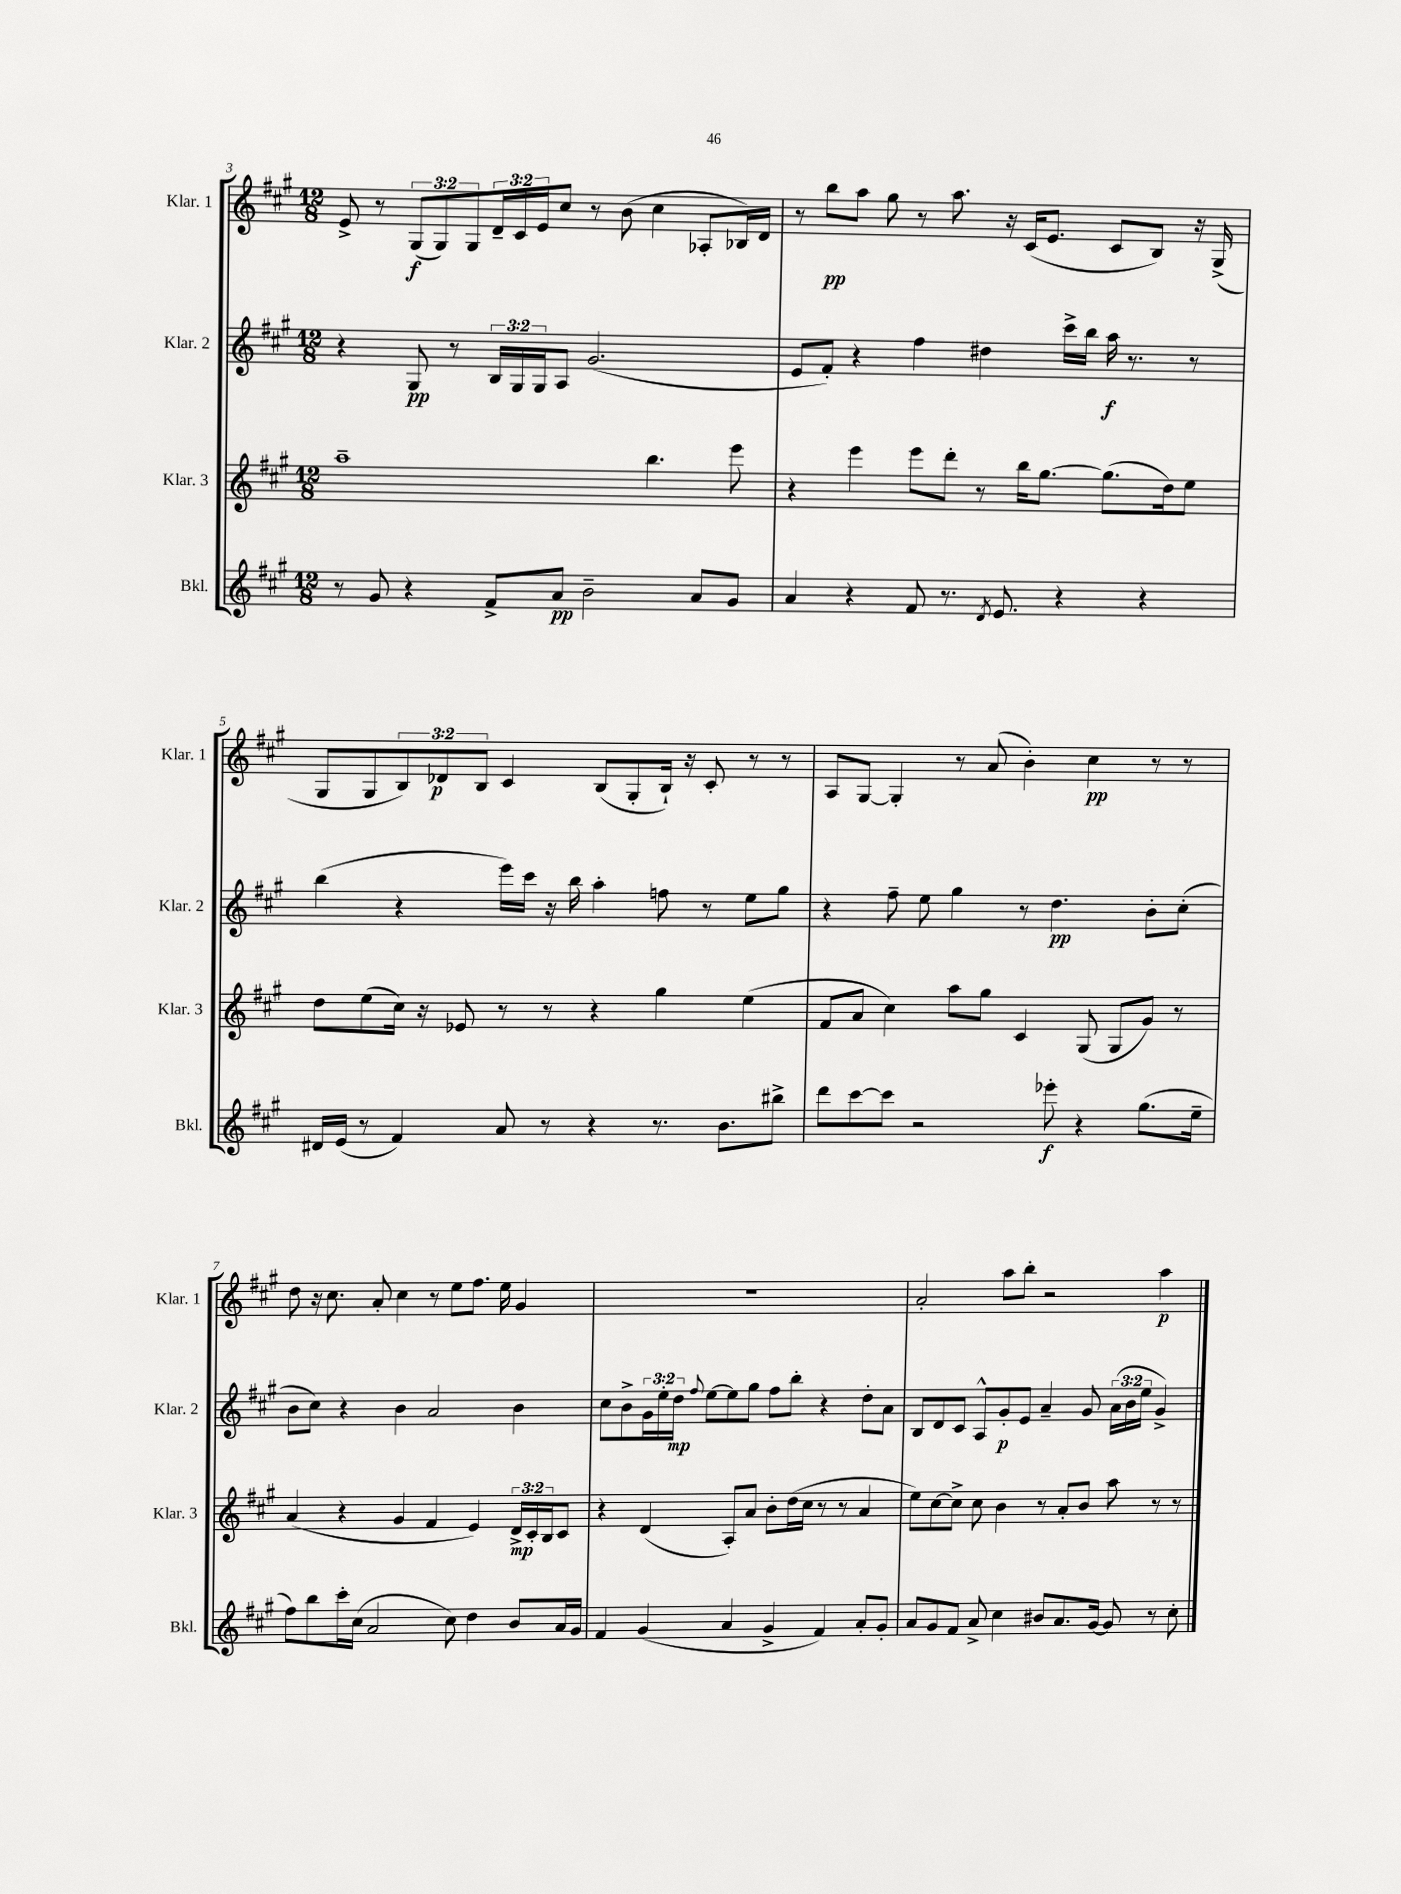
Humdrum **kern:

**kern	**dynam	**kern	**dynam	**kern	**dynam	**kern	**dynam
*part4	*part4	*part3	*part3	*part2	*part2	*part1	*part1
*staff4	*staff4	*staff3	*staff3	*staff2	*staff2	*staff1	*staff1
*I"Bkl.	*	*I"Klar. 3	*	*I"Klar. 2	*	*I"Klar. 1	*
*I'Bkl.	*	*I'Klar. 3	*	*I'Klar. 2	*	*I'Klar. 1	*
*clefG2	*	*clefG2	*	*clefG2	*	*clefG2	*
*k[f#c#g#]	*	*k[f#c#g#]	*	*k[f#c#g#]	*	*k[f#c#g#]	*
*M12/8	*	*M12/8	*	*M12/8	*	*M12/8	*
=3	=3	=3	=3	=3	=3	=3	=3
8r	.	1aa~	.	4r	.	8e^/	.
8g#/	.	.	.	.	.	8r	.
4r	.	.	.	8G#/	pp	(12G#/L	f
.	.	.	.	.	.	12G#/)	.
.	.	.	.	8r	.	.	.
.	.	.	.	.	.	12G#/	.
8f#^/L	.	.	.	24B/LL	.	24d~/L	.
.	.	.	.	24G#/	.	24c#/	.
.	.	.	.	24G#/J	.	24e/J	.
8a/J	pp	.	.	8A/J	.	8cc#/J	.
2b~\	.	.	.	(2.g#/	.	8r	.
.	.	.	.	.	.	(8b\	.
.	.	4.bb\	.	.	.	4cc#\	.
8a/L	.	.	.	.	.	8A-X'/L	.
8g#/J	.	8eee\	.	.	.	16B-X/L)	.
.	.	.	.	.	.	16d/JJ	.
=4	=4	=4	=4	=4	=4	=4	=4
4a/	.	4r	.	8e/L	.	8r	.
.	.	.	.	8f#'/J)	.	8bb\L	pp
4r	.	4eee\	.	4r	.	8aa\J	.
.	.	.	.	.	.	8gg#\	.
8f#/	.	8eee\L	.	4ff#\	.	8r	.
8.r	.	8ddd'\J	.	.	.	8.aa\	.
.	.	8r	.	4dd#X\	.	.	.
8qd/	.	.	.	.	.	.	.
8.e/	.	.	.	.	.	16r	.
.	.	16bb\KL	.	.	.	(16c#/KL	.
.	.	[8.gg#\J	.	.	.	8.e/J	.
4r	.	.	.	16ccc#^\LL	.	.	.
.	.	.	.	16bb\JJ	.	.	.
.	.	(8.gg#\L]	.	16aa\	f	8c#/L	.
.	.	.	.	8.r	.	.	.
4r	.	.	.	.	.	8B/J)	.
.	.	16dd\k)	.	.	.	.	.
.	.	8ee\J	.	8r	.	16r	.
.	.	.	.	.	.	(16G#^/	.
!!LO:LB:g=z
=5	=5	=5	=5	=5	=5	=5	=5
16d#X/LL	.	8dd\L	.	(4bb\	.	8G#/L	.
(16e/JJ	.	.	.	.	.	.	.
8r	.	(8ee\	.	.	.	8G#/	.
4f#/)	.	16cc#\Jk)	.	4r	.	12B/)	.
.	.	16r	.	.	.	.	.
.	.	.	.	.	.	12d-X/	p
.	.	8e-X/	.	.	.	.	.
.	.	.	.	.	.	12B/J	.
8a/	.	8r	.	16eee\LL)	.	4c#/	.
.	.	.	.	16ccc#\JJ	.	.	.
8r	.	8r	.	16r	.	.	.
.	.	.	.	16bb\	.	.	.
4r	.	4r	.	4aa'\	.	(8B/L	.
.	.	.	.	.	.	8G#'/	.
8.r	.	4gg#\	.	8ffn\	.	16B`/Jk)	.
.	.	.	.	.	.	16r	.
.	.	.	.	8r	.	8c#'/	.
8.b\L	.	.	.	.	.	.	.
.	.	(4ee\	.	8ee\L	.	8r	.
8bb#X^\J	.	.	.	8gg#\J	.	8r	.
=6	=6	=6	=6	=6	=6	=6	=6
8ddd\L	.	8f#/L	.	4r	.	8A/L	.
[8ccc#\	.	8a/J	.	.	.	[8G#/J	.
8ccc#\J]	.	4cc#\)	.	8ff#~\	.	4G#'/]	.
2r	.	.	.	8ee\	.	.	.
.	.	8aa\L	.	4gg#\	.	8r	.
.	.	8gg#\J	.	.	.	(8a/	.
.	.	4c#/	.	8r	.	4b'\)	.
8eee-X'\	f	.	.	4.dd\	pp	.	.
4r	.	(8G#/	.	.	.	4cc#\	pp
.	.	8G#/L	.	.	.	.	.
(8.gg#\L	.	8g#/J)	.	8b'\L	.	8r	.
.	.	8r	.	(8cc#'\J	.	8r	.
16ee~\Jk	.	.	.	.	.	.	.
!!LO:LB:g=z
=7	=7	=7	=7	=7	=7	=7	=7
8ff#\L)	.	(4a/	.	8b\L	.	8dd\	.
8bb\	.	.	.	8cc#\J)	.	16r	.
.	.	.	.	.	.	8.cc#\	.
16ccc#'\L	.	4r	.	4r	.	.	.
(16cc#\JJ	.	.	.	.	.	.	.
2a/	.	.	.	.	.	8a'/	.
.	.	4g#/	.	4b\	.	4cc#\	.
.	.	4f#/	.	2a/	.	8r	.
8cc#\)	.	.	.	.	.	8ee\L	.
4dd\	.	4e/)	.	.	.	8.ff#\J	.
.	.	.	.	.	.	16ee\	.
8b/L	.	24d^/LL	mp	4b\	.	4g#/	.
.	.	24c#'/	.	.	.	.	.
.	.	24B/J	.	.	.	.	.
16a/L	.	8c#/J	.	.	.	.	.
16g#/JJ	.	.	.	.	.	.	.
=8	=8	=8	=8	=8	=8	=8	=8
4f#/	.	4r	.	8cc#\L	.	1.r	.
.	.	.	.	8b^\	.	.	.
(4g#/	.	(4d/	.	24g#\L	.	.	.
.	.	.	.	24ee'\	.	.	.
.	.	.	.	24dd\JJ	mp	.	.
.	.	.	.	8qqff#/	.	.	.
.	.	.	.	[8ee\L	.	.	.
4a/	.	8A'/L)	.	8ee\]	.	.	.
.	.	8a/J	.	8gg#\J	.	.	.
4g#^/	.	8b'\L	.	8ff#\L	.	.	.
.	.	(16dd\L	.	8bb'\J	.	.	.
.	.	16cc#\JJ	.	.	.	.	.
4f#/)	.	8r	.	4r	.	.	.
.	.	8r	.	.	.	.	.
8a'/L	.	4a/	.	8dd'\L	.	.	.
8g#'/J	.	.	.	8a\J	.	.	.
=9	=9	=9	=9	=9	=9	=9	=9
8a/L	.	8ee\L)	.	8B/L	.	2a'/	.
8g#/	.	[8cc#\	.	8d/	.	.	.
8f#/J	.	8cc#^\J]	.	8c#/J	.	.	.
8a^/	.	8cc#\	.	8A^^/L	.	.	.
4cc#\	.	4b\	.	8g#'/	p	8aa\L	.
.	.	.	.	8e/J	.	8bb'\J	.
8b#X/L	.	8r	.	4a~/	.	2r	.
8.a/	.	8a'/L	.	.	.	.	.
.	.	8b/J	.	8g#/	.	.	.
[16g#/Jk	.	.	.	.	.	.	.
8g#/]	.	8aa\	.	(24a\LL	.	.	.
.	.	.	.	24b\	.	.	.
.	.	.	.	24ee\JJ	.	.	.
8r	.	8r	.	4g#^/)	.	4aa\	p
8cc#'\	.	8r	.	.	.	.	.
==	==	==	==	==	==	==	==
*-	*-	*-	*-	*-	*-	*-	*-
